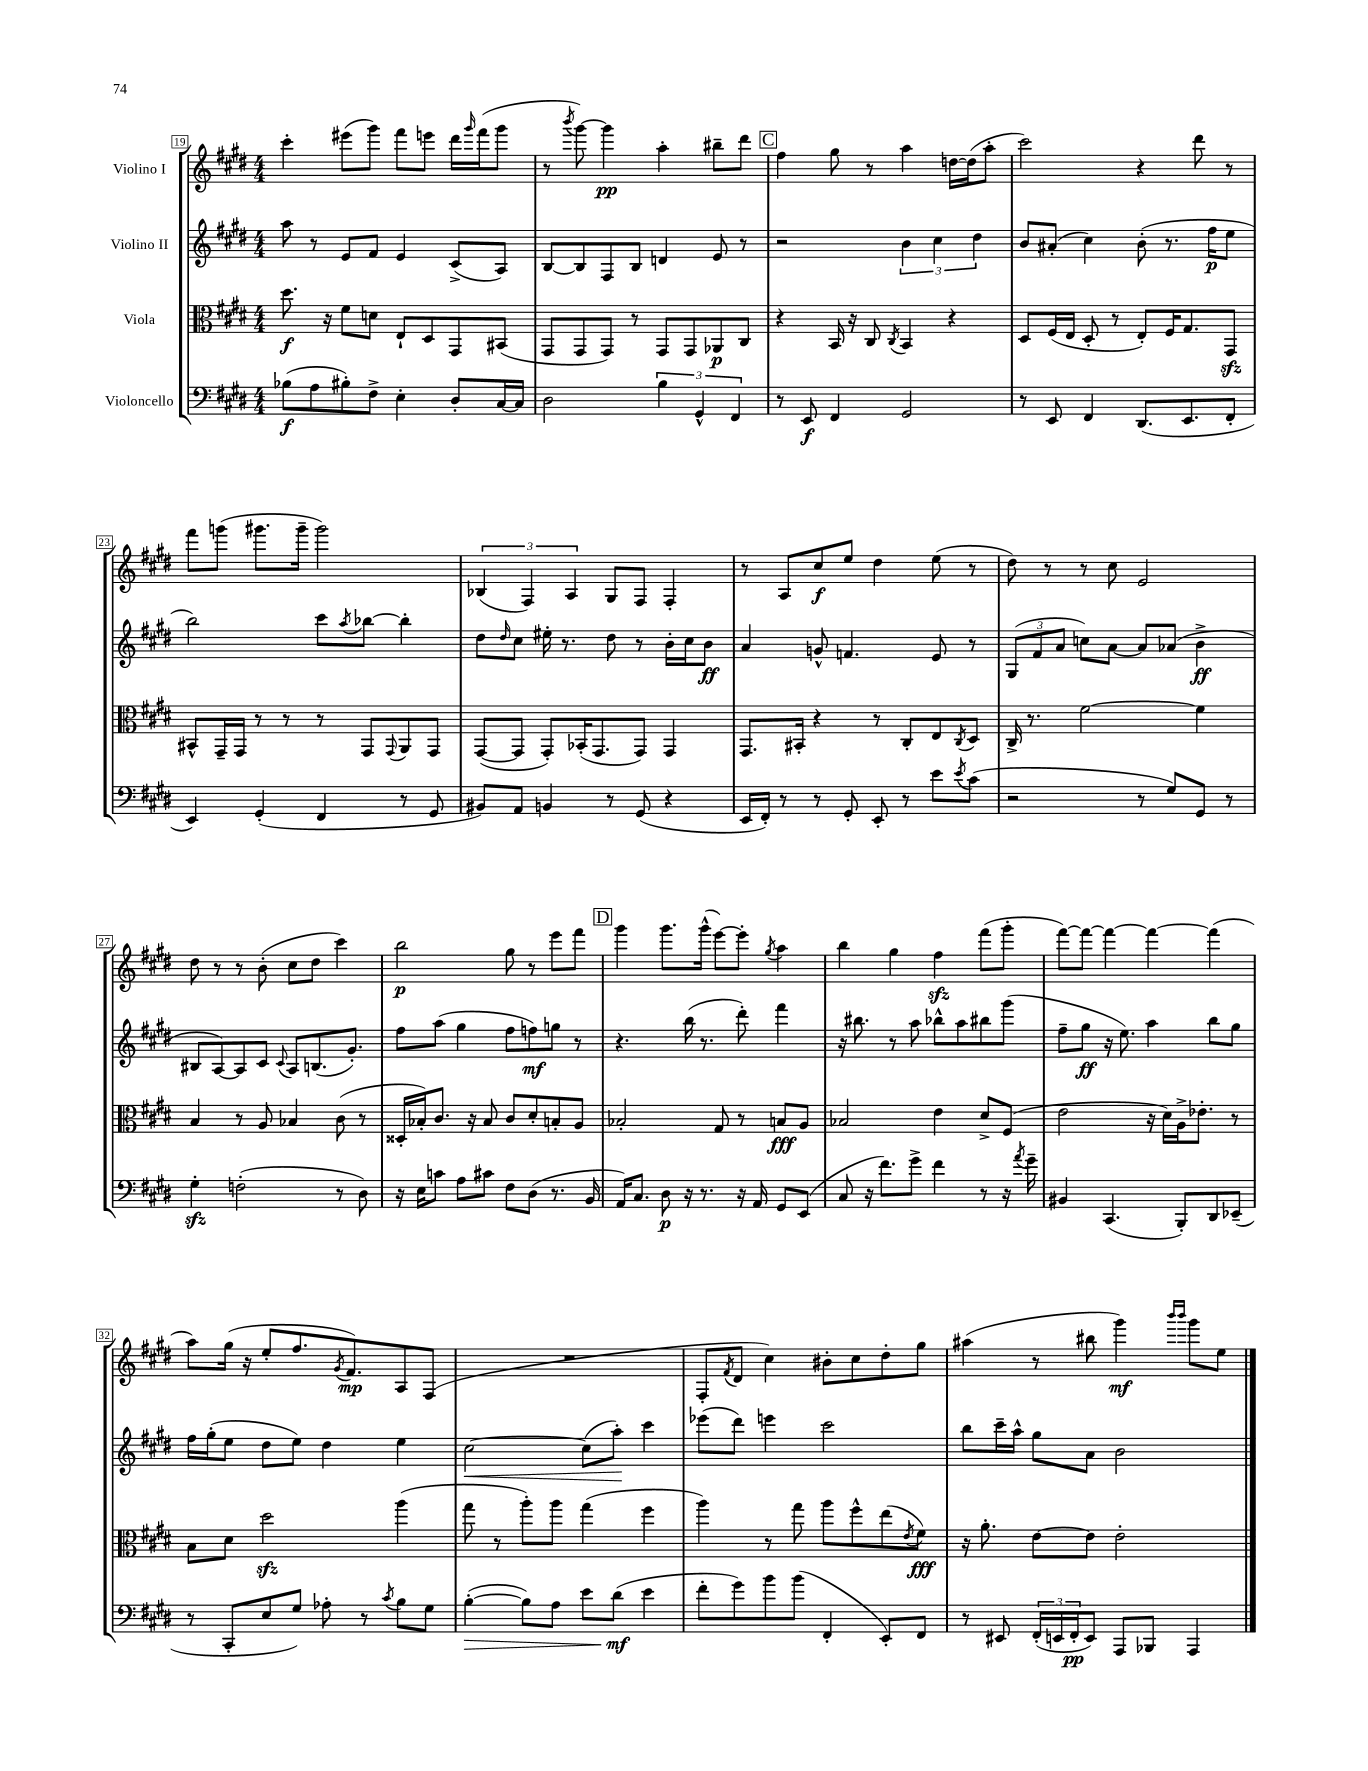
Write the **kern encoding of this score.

**kern	**kern	**kern	**kern
*staff4	*staff3	*staff2	*staff1
*clefF4	*clefC3	*clefG2	*clefG2
*k[f#c#g#d#]	*k[f#c#g#d#]	*k[f#c#g#d#]	*k[f#c#g#d#]
*M4/4	*M4/4	*M4/4	*M4/4
(8B-	8.dd#	8aa	4ccc#'
8A	.	8r	.
.	16r	.	.
8B#')	8f#	8e	(8eee#
8F#^	8d	8f#	8ggg#)
4E'	8E`	4e	8fff#
.	8D#	.	8eee
8D#'	8GG#	(8c#^	16ddd#
.	.	.	16qqggg#
.	.	.	(16fff#
[16C#	(8BB#	8A)	8ggg#
16C#]	.	.	.
=	=	=	=
2D#	8GG#	[8B	8r
.	.	.	8qbbb
.	8GG#	8B]	[8ggg#)
.	8GG#)	8F#	4ggg#]
.	8r	8B	.
6B	8GG#	4d	4aa'
.	8GG#	.	.
6GG#^^	.	.	.
.	8AA-	8e	8bb#~
6FF#	.	.	.
.	8C#	8r	8ddd#
=	=	=	=
8r	4r	2r	4ff#
8EE	.	.	.
4FF#	16BB	.	8gg#
.	16r	.	.
.	8C#	.	8r
.	8qC#	.	.
2GG#	4BB	6b	4aa
.	.	6cc#	.
.	4r	.	[16dd
.	.	.	(16dd]
.	.	6dd#	.
.	.	.	8aa'
=	=	=	=
8r	8D#	8b	2ccc#)
8EE	(16F#	(8a#'	.
.	16E	.	.
4FF#	8D#'	4cc#)	.
.	8r	.	.
(8.DD#	8E')	(8b'	4r
.	16F#	8.r	.
8.EE	8.G#	.	.
.	.	.	8ddd#
.	.	16ff#	.
8FF#'	8GG#	8ee	8r
=	=	=	=
4EE)	8BB#^^	2bb)	8fff#
.	16GG#~	.	(8ggg
.	16GG#	.	.
(4GG#'	8r	.	8.ggg#
.	8r	.	.
.	.	.	16ggg#~
4FF#	8r	8ccc#	2ggg#)
.	.	8qaa	.
.	8GG#	[8bb-	.
.	8qqGG#	.	.
8r	8AA	4bb-']	.
8GG#	8GG#	.	.
=	=	=	=
8BB#)	([8GG#	8dd#	(6B-
.	.	16qqdd#	.
8AA	8GG#]	8cc#	.
.	.	.	6F#)
4BB	8GG#')	16ee#'	.
.	.	8.r	.
.	.	.	6A
.	(16BB-'	.	.
.	8.GG#	.	.
8r	.	8dd#	8G#
(8GG#	8GG#)	8r	8F#
4r	4GG#	16b'	4F#'
.	.	16cc#	.
.	.	8b	.
=	=	=	=
16EE	8.GG#	4a	8r
16FF#')	.	.	.
8r	.	.	8A
.	16BB#'	.	.
8r	4r	8g^^	8cc#
8GG#'	.	4.f	8ee
8EE'	8r	.	4dd#
8r	8C#'	.	.
8e	8E	8e	(8ee
8qe	8qC#	.	.
(8c#	8D#	8r	8r
=	=	=	=
2r	16C#^	(12G#	8dd#)
.	8.r	.	.
.	.	12f#	.
.	.	.	8r
.	.	12a	.
.	[2f#	8cc)	8r
.	.	[8a	8cc#
8r	.	8a]	2e
8G#)	.	(8a-	.
8GG#	4f#]	4b^	.
8r	.	.	.
=	=	=	=
4G#'	4B	8B#	8dd#
.	.	[8A)	8r
(2F'	8r	8A]	8r
.	8A	8c#	(8b'
.	.	8qqc#	.
.	4B-	8A	8cc#
.	.	(8.B	8dd#
8r	(8c#	.	4ccc#)
.	.	8.g#')	.
8D#)	8r	.	.
=	=	=	=
16r	16D##'	8ff#	2bb
16E	16B-')	.	.
8c	8.c#	(8aa	.
8A	.	4gg#	.
.	16r	.	.
8c#	8B-	.	.
8F#	8c#	8ff#	8gg#
(8D#	8d#'	8ff)	8r
8.r	8B'	8gg	8eee
.	8A	8r	8fff#
16BB	.	.	.
=	=	=	=
16AA)	2B-'	4.r	4ggg#
8.C#	.	.	.
8D#	.	.	8.ggg#
16r	.	(16bb	.
8.r	.	8.r	(16ggg#^^
.	8G#	.	[8eee)
16r	8r	8ddd#')	8eee']
16AA	.	.	.
.	.	.	8qgg#
8GG#	8B	4fff#	4aa
(8EE	8A	.	.
=	=	=	=
8C#	2B-	16r	4bb
.	.	8.bb#	.
16r	.	.	.
8.f#)	.	.	.
.	.	8r	4gg#
8g#^	.	8aa	.
4f#	4e	8bb-^^	4ff#
.	.	8aa	.
8r	8d#^	8bb#	(8fff#
16r	(8F#	(8ggg#	8ggg#'
8qa	.	.	.
16g#~	.	.	.
=	=	=	=
4BB#	2e	8ff#~	[8fff#)
.	.	8gg#	8fff#_
(4.CC#	.	16r	4fff#_
.	.	8.ee)	.
.	16r	4aa	4fff#_
.	16d#)	.	.
8BBB')	16A^	.	.
.	8.e-'	.	.
8DD#	.	8bb	(4fff#]
(8EE-~	8r	8gg#	.
=	=	=	=
8r	8B	16ff#	8aa)
.	.	(16gg#'	.
8CC#'	8d#	8ee	(16gg#
.	.	.	16r
8E	2dd#	8dd#	8ee'
8G#)	.	8ee)	8.ff#
8A-'	.	4dd#	.
.	.	.	8qg#
.	.	.	8.f#)
8r	.	.	.
8qc#	.	.	.
8B	(4aa	4ee	8A
8G#	.	.	(8F#
=	=	=	=
([4B'	8gg#	[2cc#	1r
.	8r	.	.
8B])	8aa')	.	.
8A	8aa	.	.
8e	(4gg#	(8cc#]	.
(8d#	.	8aa')	.
4e	4ff#	4ccc#	.
=	=	=	=
8f#'	4aa)	(8eee-	8F#'
.	.	.	8qf#
8g#)	.	8ddd#)	8d#
8b	8r	4eee	4cc#)
(8b	8gg#	.	.
4FF#'	8aa	2ccc#	8b#'
.	8ff#^^	.	8cc#
8EE')	(8ee	.	8dd#'
.	8qe	.	.
8FF#	8f#)	.	8gg#
=	=	=	=
8r	16r	8bb	(4aa#
.	8.a'	.	.
8EE#	.	16ccc#~	.
.	.	16aa^^	.
(24FF#'	[8e	8gg#	8r
24EE	.	.	.
24FF#'	.	.	.
8EE)	8e]	8a	8bb#
8AAA	2e'	2b	4ggg#)
8BBB-	.	.	.
.	.	.	16qqbbb
.	.	.	16qqbbb
4AAA	.	.	8ggg#
.	.	.	8ee
==	==	==	==
*-	*-	*-	*-
